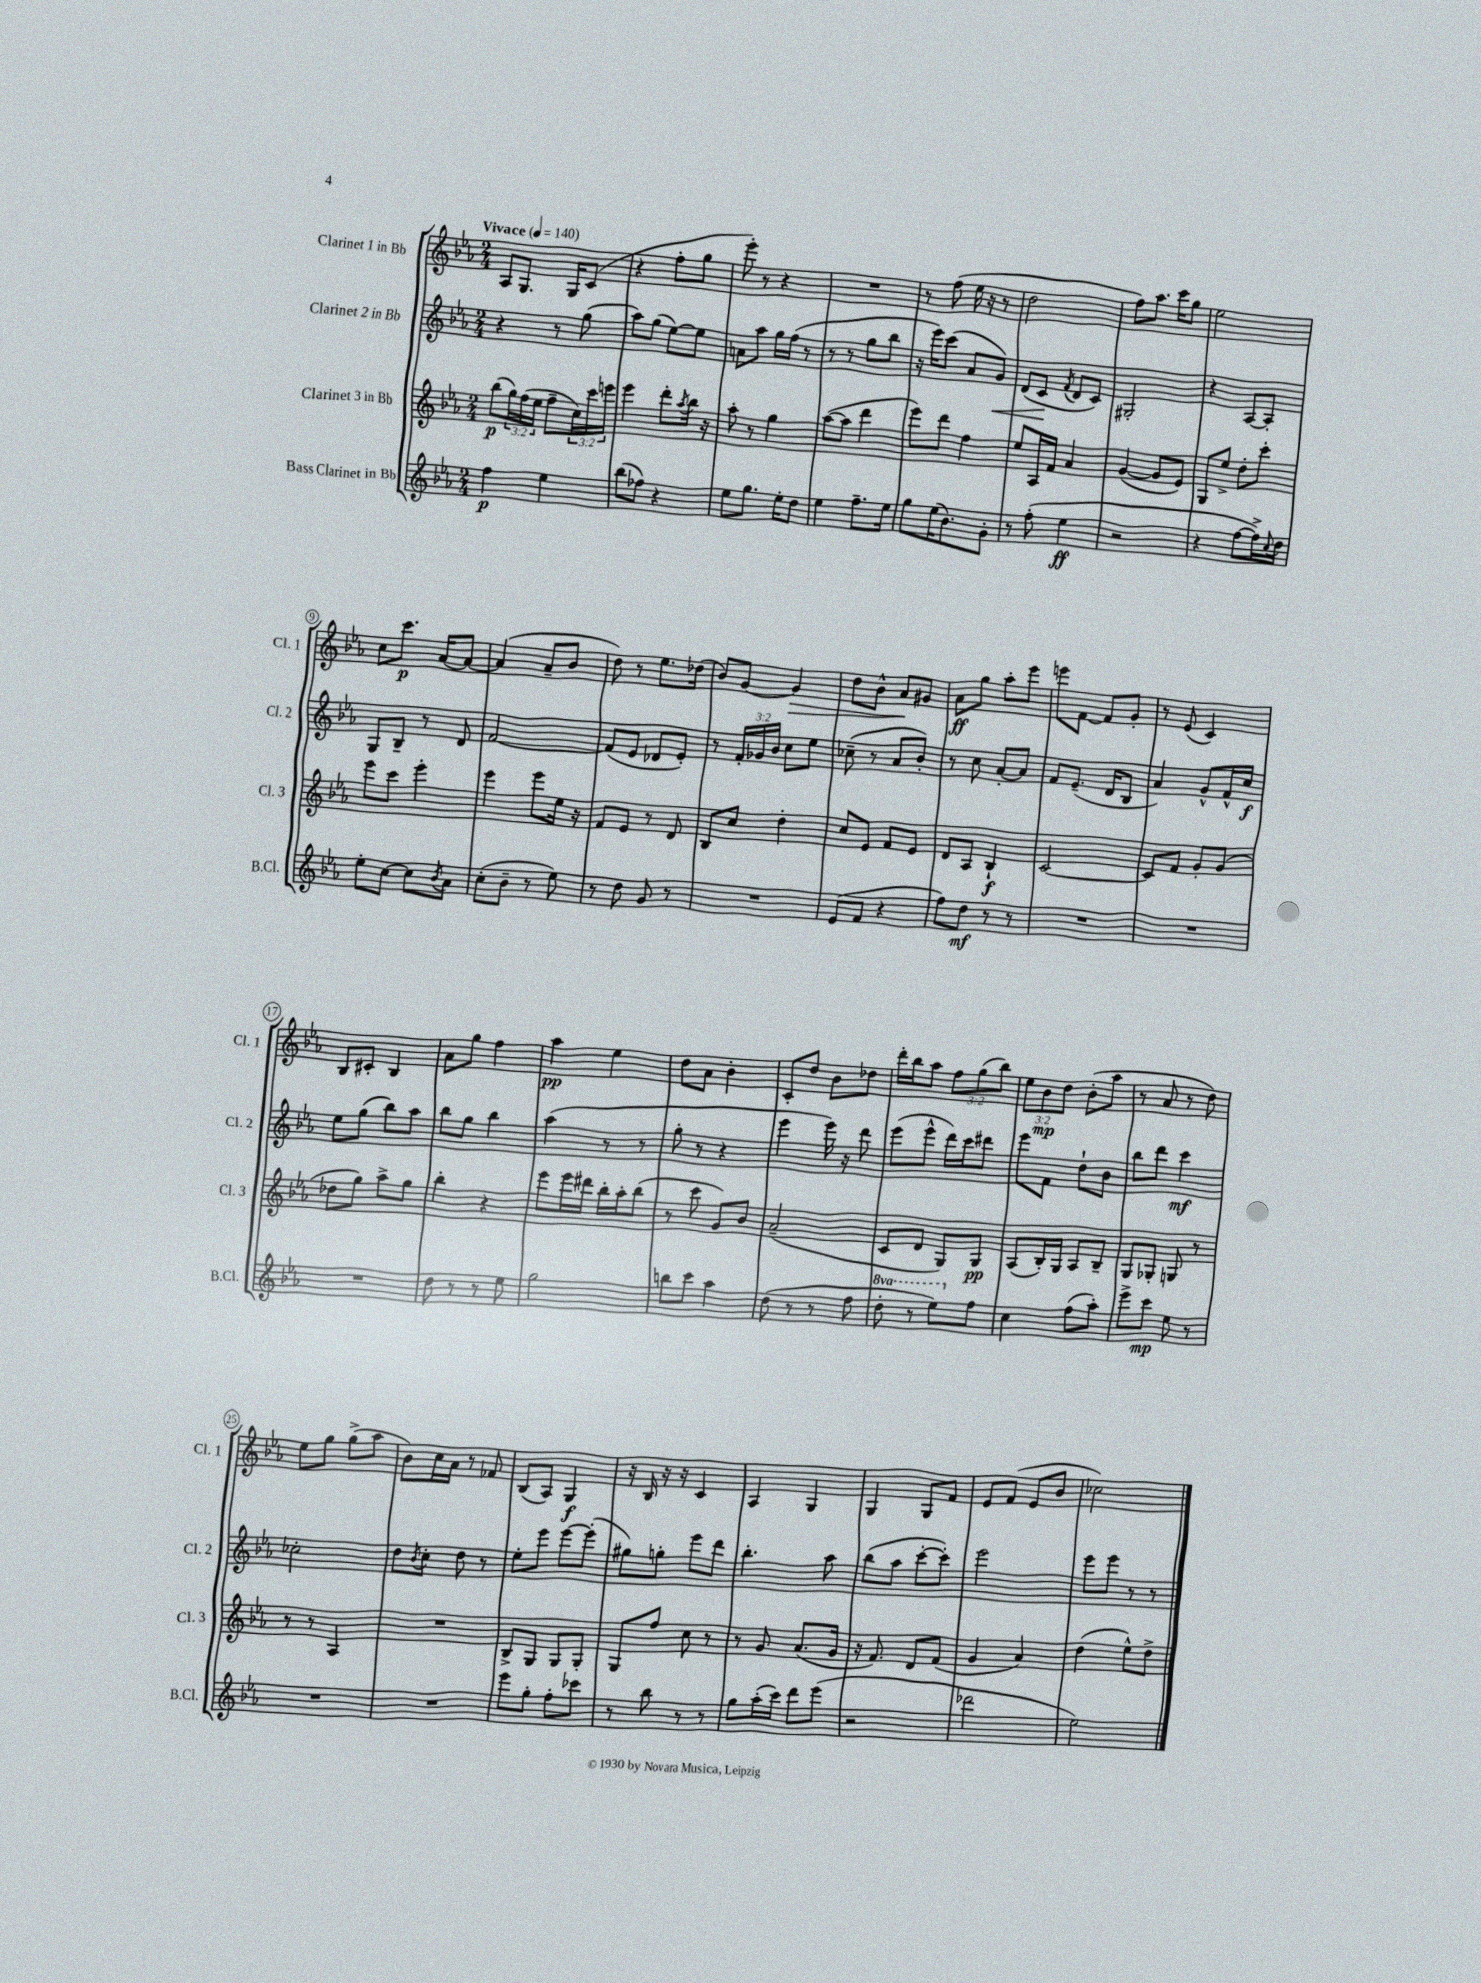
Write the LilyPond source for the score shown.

<<
\new StaffGroup <<
\new Staff = "s0" \with { instrumentName = "Clarinet 1 in Bb" shortInstrumentName = "Cl. 1" } {
    \clef treble \key ees \major \numericTimeSignature \time 2/4 \override Staff.TupletNumber.text = #tuplet-number::calc-fraction-text \tempo "Vivace" 4 = 140
    aes8 g8. g16 c'8( |
    r4 f''8-. g''8 |
    ees'''8-.) r8 r4 |
    R2 |
    r8 f''8( ees''16 r16 r8 |
    d''2 |
    f''8) aes''8. c'''16 g''8 |
    ees''2 |
    c''8 c'''8.\p aes'16~ aes'8~ |
    aes'4( aes'8-- bes'8 |
    d''8) r8 ees''8. des''16( |
    bes'8) g'8~ g'4\> |
    d''8 bes'8-^ aes'8\! gis'8 |
    aes'8\ff g''8 aes''8-. ees'''8 |
    e'''8 f'8~ f'8 g'8-. |
    r8 ees'8( c'4) |
    bes8 cis'8-. bes4 |
    aes'8 g''8 f''4 |
    aes''4\pp ees''4 |
    d''8 aes'8 bes'4-. |
    c'8-. d''8 bes'8 des''8 |
    d'''16-. bes''16 aes''8 \tuplet 3/2 { f''8 g''8( bes''8) } |
    \tuplet 3/2 { ees''8 bes'8\mp d''8 } bes'8-.( aes''8 |
    r8 aes'8 r8 d''8) |
    ees''8 g''8 g''8->( aes''8 |
    bes'8) c''16 aes'16 r8 fes'8 |
    bes8( aes8) g4\f |
    r16 bes16 r16 r16 c'4 |
    aes4 g4 |
    g4 g8 f'8 |
    ees'8 f'8( ees'8 bes'8 |
    ces''2) \bar "|." |
}
\new Staff = "s1" \with { instrumentName = "Clarinet 2 in Bb" shortInstrumentName = "Cl. 2" } {
    \clef treble \key ees \major \numericTimeSignature \time 2/4 \override Staff.TupletNumber.text = #tuplet-number::calc-fraction-text
    r4 r8 g''8( |
    aes''8) g''8( ees''8~) ees''8 |
    a'8 aes''8 g''16 f''16( r8 |
    r8 r8 g''8 bes''8 |
    r16 ees'''16) c'''8( aes'8 g'8\<) |
    d'8( c'8\! \acciaccatura { f'8 } d'8 c'8) |
    gis2-. |
    r4 aes8~ aes8-. |
    g8 bes8-- r8 d'8 |
    f'2~ |
    f'8( ees'8 des'8 ees'8-.) |
    r8 \tuplet 3/2 { f'16-. ges'16 bes'16 } c''8 ees''8 |
    ces''8--( r8 aes'8 bes'8-.) |
    r8 c''8 aes'8~-. aes'8 |
    f'8 ees'8.--( d'16 bes8 |
    aes'4) g'8-^ f'16-^ c''16\f |
    ees''8 g''8( bes''8) aes''8 |
    bes''8 g''8 bes''4 |
    aes''4( r8 r8 |
    g''8-. r8 r4 |
    ees'''4 ees'''16) r16 d'''8 |
    ees'''8( ees'''8-^ d'''16) c'''16 dis'''8 |
    ees'''8 f'8 d''8-! bes'8 |
    bes''8 d'''8 c'''4\mf |
    ces''2-. |
    d''8 \acciaccatura { bes'8 } c''8-. d''8 r8 |
    ees''8-. ees'''8 ees'''8~ ees'''8-.( |
    gis''8) g''8-. ees'''8 d'''8 |
    bes''4.-. aes''8 |
    bes''8( aes''8 c'''8~-. c'''8-.) |
    ees'''2 |
    ees'''8 ees'''8 r8 r8 \bar "|." |
}
\new Staff = "s2" \with { instrumentName = "Clarinet 3 in Bb" shortInstrumentName = "Cl. 3" } {
    \clef treble \key ees \major \numericTimeSignature \time 2/4 \override Staff.TupletNumber.text = #tuplet-number::calc-fraction-text
    bes''8\p( \tuplet 3/2 { g''16) f''16( ees''16 } f''8-- \tuplet 3/2 { c''16) c'''16 e'''16 } |
    ees'''4 d'''8-. \acciaccatura { aes''8 } bes''16 r16 |
    aes''8-. r8 g''4 |
    aes''8~( aes''8 d'''4 |
    ees'''8) d'''8 f''4 |
    ees''8 aes16 f'16 aes'4 |
    g'4~( g'8 ees'8) |
    g8 ees''8-> d''8-. c'''8-. |
    ees'''8 c'''8 ees'''4-. |
    ees'''4 ees'''8 ees''16 r16 |
    f'8 ees'8 r8 d'8 |
    bes8 c''8 d''4-. |
    c''8 ees'8 f'8 ees'8 |
    d'8 aes8 bes4-!\f |
    c'2~ |
    c'8 f'8 g'8-. g'8( |
    des''8 g''8) aes''8-> g''8 |
    bes''4-. r4 |
    ees'''8 ees'''16 dis'''16 bes''16-. aes''16-. bes''8( |
    r8 c'''8 g'8) bes'8 |
    aes'2--( |
    c'8 d'8 g8) g8\pp |
    aes8( bes16-.) g16 aes8 bes8-- |
    g8 ges8-. g8 r8 |
    r8 r8 aes4 |
    R2 |
    bes8-> g8 g8 g8-. |
    g8 f''8 c''8 r8 |
    r8 g'8 aes'8.( g'16 |
    r16 f'8.) d'8 f'8( |
    g'4 aes'4) |
    d''4( ees''8-^) d''8-> \bar "|." |
}
\new Staff = "s3" \with { instrumentName = "Bass Clarinet in Bb" shortInstrumentName = "B.Cl." } {
    \clef treble \key ees \major \numericTimeSignature \time 2/4 \set Staff.ottavationMarkups = #ottavation-simple-ordinals
    f''4\p ees''4 |
    bes''8( fes''8) r4 |
    ees''8 g''8. ees''16-. d''8 |
    ees''4 f''8.-- ees''16 |
    g''8 ees''16( bes'8.) g'8-. |
    r8 f''8-.( ees''4\ff |
    r2 |
    r4 f''8~ f''16->) \appoggiatura { c''8 } d''16 |
    ees''8-. c''8~ c''8 \acciaccatura { bes'8 } aes'8 |
    c''8-.( bes'8-- r8 ees''8) |
    r8 d''8 g'8 r8 |
    R2 |
    ees'8( f'8 r4 |
    f''8) d''8\mf r8 r8 |
    R2 |
    R2 |
    R2 |
    d''8 r8 r8 ees''8 |
    g''2 |
    b''8 c'''8 aes''4 |
    d''8( r8 r8 f''8 |
    \ottava #1 d'''8-. r8 ees'''8) \ottava #0 f''8 |
    c''4 f''8( aes''8-.) |
    ees'''8-> c'''8\mp ees''8 r8 |
    R2 |
    R2 |
    ees'''8 g''8-. f''8-. ces'''8 |
    r8 bes''8 r8 r8 |
    g''8 aes''16-.( c'''16) d'''8 ees'''8( |
    r2 |
    des'''2 |
    ees''2) \bar "|." |
}
>>
>>
\layout { \context { \Score \override BarNumber.stencil = #(make-stencil-circler 0.1 0.3 ly:text-interface::print) } }
